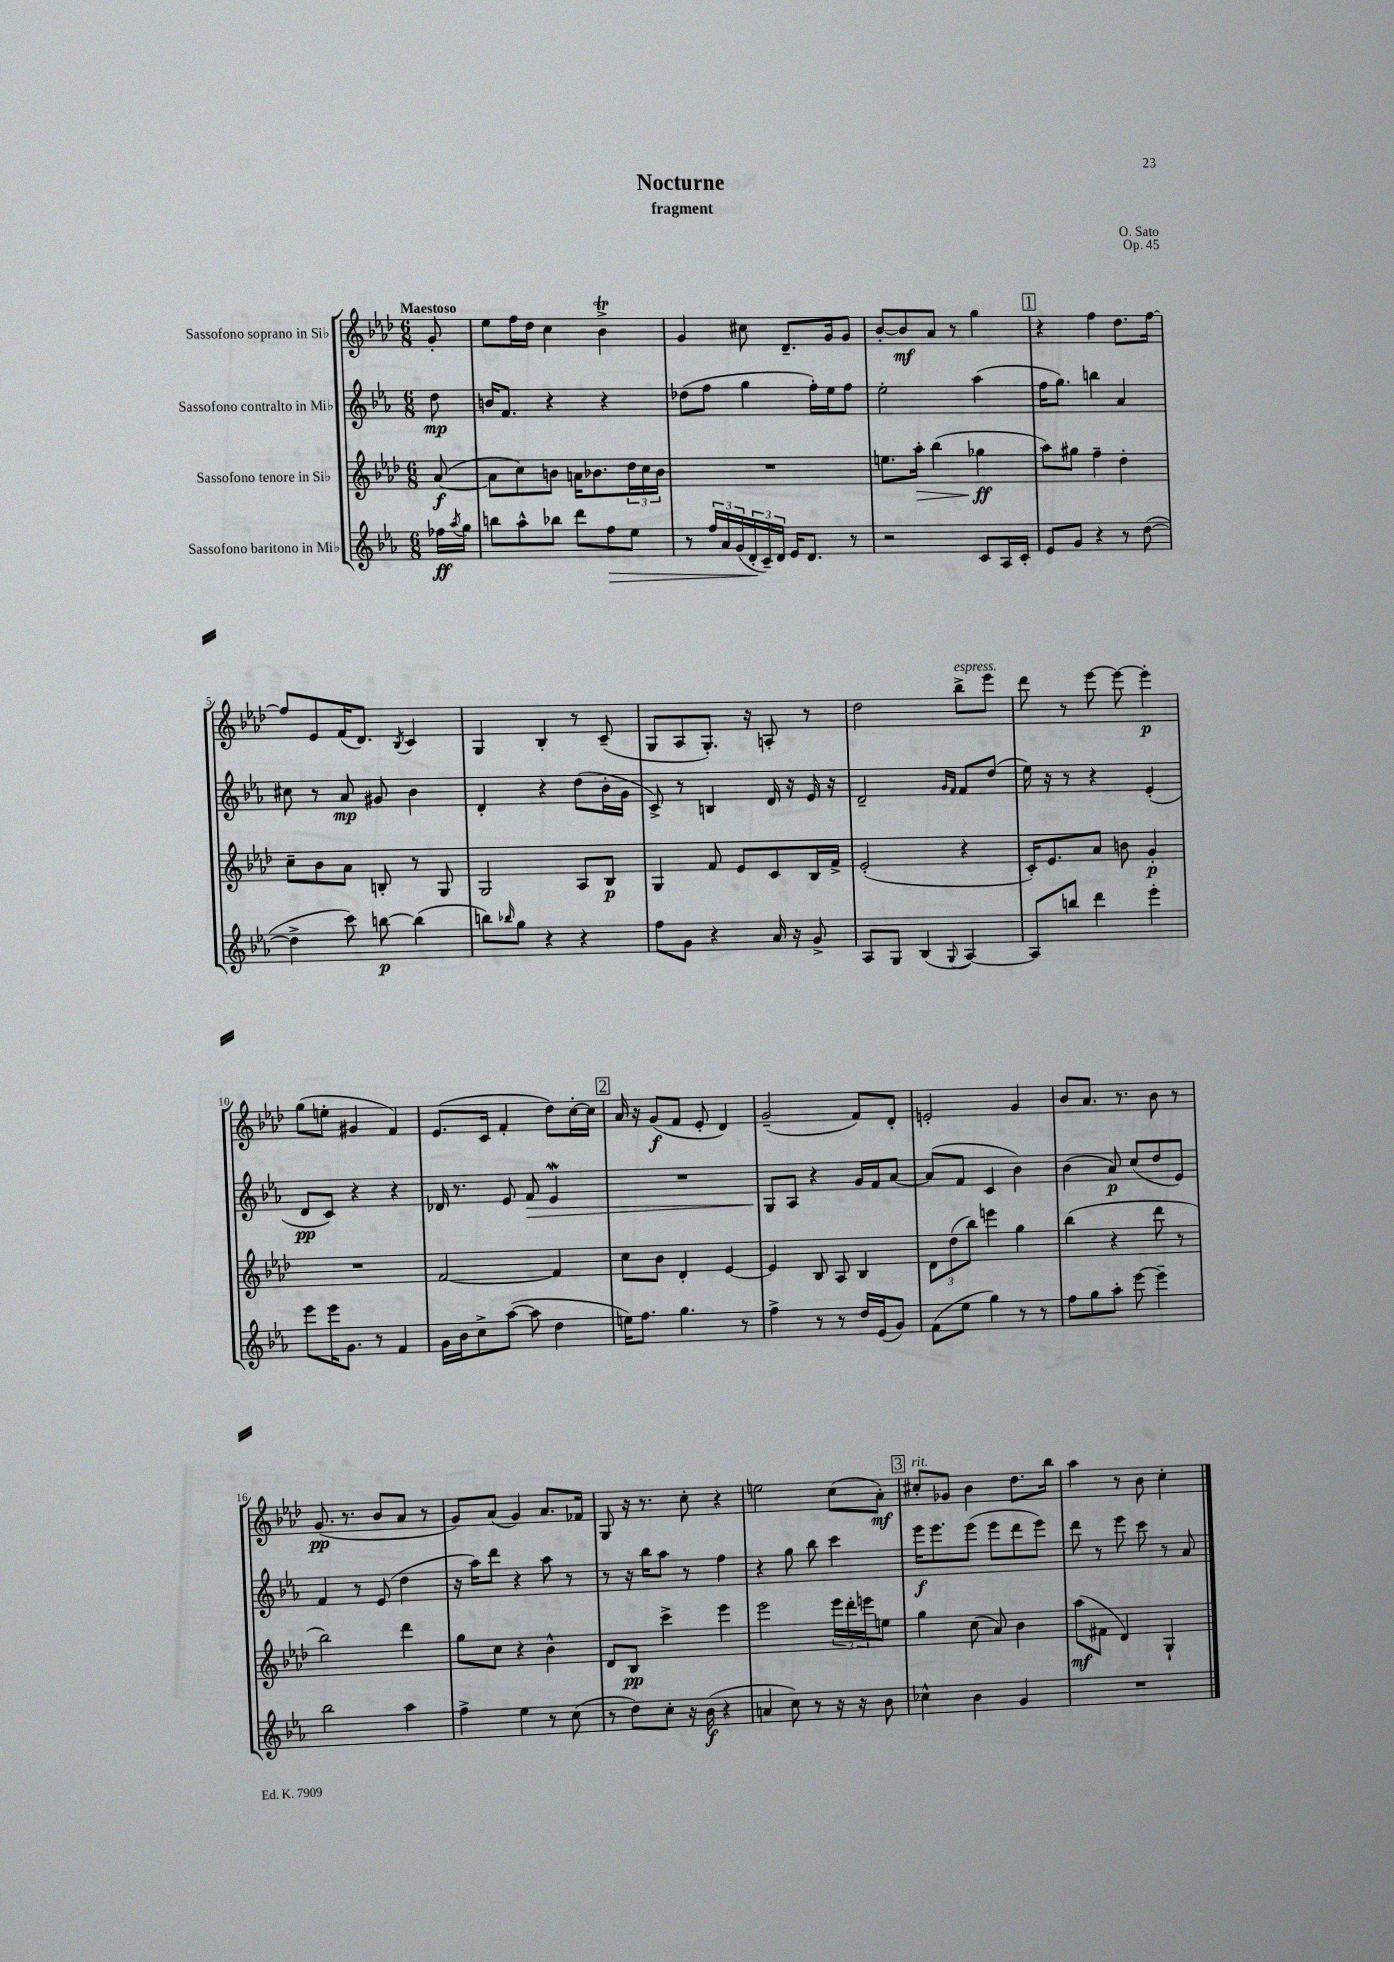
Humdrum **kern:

**kern	**kern	**kern	**kern
*staff4	*staff3	*staff2	*staff1
*clefG2	*clefG2	*clefG2	*clefG2
*k[b-e-a-]	*k[b-e-a-d-]	*k[b-e-a-]	*k[b-e-a-d-]
*M6/8	*M6/8	*M6/8	*M6/8
16ff-	([8a-	8dd	8g'
8qaa-	.	.	.
16gg	.	.	.
=	=	=	=
8bb	8a-]	16b	8ee-
.	.	8.f	.
8aa-^^	8cc)	.	16ff
.	.	.	16dd-
8bb-	8b	4r	4cc
8ddd	16a	.	.
.	8.b-	.	.
8ff	.	4r	4b-^
8ee-	24dd-	.	.
.	24cc	.	.
.	24b-	.	.
=	=	=	=
8r	2.r	(8dd-	4g
24ff	.	8ff	.
24a-	.	.	.
(24g	.	.	.
24d'	.	4gg	8cc#
24c~)	.	.	.
24d	.	.	.
16e-	.	.	8.d-~
8.d	.	.	.
.	.	16ff')	.
.	.	16ee-	16g
8r	.	8ff	8g
=	=	=	=
2r	8.ee	2ee-'	[8b-'
.	.	.	8b-]
.	16aa-'	.	.
.	(4bb-	.	8a-
.	.	.	8r
8c	4gg-	(4aa-	4gg
16A-	.	.	.
16c'	.	.	.
=	=	=	=
8e-	8aa-)	16ff	4r
.	.	8.gg)	.
8g	8gg#	.	.
4r	4ff~	4bb	4ff
8r	4dd-'	4a-	8.dd-
([8dd	.	.	.
.	.	.	[16ff
=	=	=	=
4dd^]	8cc~	8cc#	8ff]
.	8b-	8r	8e-
8ccc)	8a-	8a-	(16f
.	.	.	8.d-)
[8bb	8B'	8g#	.
.	.	.	8qB-
(4bb]	8r	4b-	4c
.	8G	.	.
=	=	=	=
8bb)	2G	4d'	4G
16qqbb-	.	.	.
8gg	.	.	.
4r	.	4r	4B-'
4r	8A-	(8dd	8r
.	8B-	16b-'	(8c~
.	.	16g	.
=	=	=	=
8ff	4G	8c^)	8G
8g	.	8r	8A-
4r	8f	4B	8.G')
.	8e-	.	.
.	.	.	16r
16a-	8c	16d	8A'
16r	.	16r	.
8g^	16B-	16e-	8r
.	16f^	16r	.
=	=	=	=
8A-	(2e-'	2d~	2dd-
8G	.	.	.
(4B-	.	.	.
.	.	16qqg	.
8qqG	.	16qqf	.
[4A-)	4r	8f	8bb-^
.	.	(8dd	8eee-
=	=	=	=
8A-]	16c')	16ee-)	8ddd-
.	8.e-	16r	.
8bb	.	8r	8r
4ddd	8a-	4r	[8eee-
.	8b	.	8eee-_
4eee-'	4g'	(4e-'	4eee-']
=	=	=	=
8eee-	2.r	8d	(8gg
16eee-	.	8c)	8ee'
8.g	.	.	.
.	.	4r	4g#
8r	.	.	.
4f	.	4r	4f)
=	=	=	=
16g	[2f	16d-	(8.e-
16b-	.	8.r	.
8cc^	.	.	.
.	.	.	16c
([8aa-	.	8e-	4f'
8aa-]	.	8f	.
4dd	4f]	4e-	8dd-)
.	.	.	[16cc'
.	.	.	16cc]
=	=	=	=
16ee)	8cc	2.r	16a-
8.ff	.	.	16r
.	8b-	.	(8g
4.gg	4d-'	.	8f
.	.	.	8e-'
.	[4e-	.	4d-)
8r	.	.	.
=	=	=	=
4ff^	4e-]	8G	(2g~
.	.	8A-	.
8r	8B-	4r	.
8r	8A-	.	.
16dd	4B-	16g	8f)
(16e-	.	16f	.
8g)	.	[8a-	8d-'
=	=	=	=
(8f	12d-	(8a-]	2e'
.	(12dd-	.	.
8ee-	.	8f	.
.	12bb-)	.	.
4gg)	4eee	4c	.
8r	4gg	4b-)	4g
8r	.	.	.
=	=	=	=
8ff	(4bb-	(4b-	8b-
8gg	.	.	8.a-
8aa-'	4r	8a-)	.
.	.	.	8.r
[8eee-	.	(8cc	.
4eee-~]	8ddd-	8dd	8b-
.	8r	8e-)	8r
=	=	=	=
2bb-	2bb-)	4f	(8.g
.	.	.	8.r
.	.	8r	.
.	.	(8e-	8b-
4aa-	4ddd-	4dd	8a-
.	.	.	8r
=	=	=	=
4ff^	8gg	16r	8g)
.	.	16aa-)	.
.	8cc	8ddd	(8a-
4ee-	4r	4r	4g)
8r	4b-^^	8aa-	8.a-
(8cc	.	8r	.
.	.	.	16f-
=	=	=	=
8r	8d-	8r	8G
8dd)	8B-	16r	16r
.	.	16bb-	8.r
8cc'	4ccc^	8aa-	.
16r	.	8r	8cc'
(16b-	.	.	.
4r	4eee-	4ff	4r
=	=	=	=
4a	2eee-	4r	2ee
8cc)	.	8gg	.
8r	.	8bb-	.
16r	24eee-	4ccc	(8cc
.	24ddd-'	.	.
16r	.	.	.
.	24eee	.	.
8b-	8ee	.	8a-')
=	=	=	=
4cc-^^	4gg	16eee-	8cc#'
.	.	8.eee-	.
.	.	.	8g-
4b-	(8cc	(8eee-	4b-
.	8a-)	8eee-	.
4g	4b-	8ddd	8.dd-
.	.	8eee-)	.
.	.	.	16bb-
=	=	=	=
2.r	(8aa-	8ddd	4aa-
.	8f#	8r	.
.	4d-)	8eee-	8r
.	.	8ccc	8b-
.	4G`	8r	4cc'
.	.	8a-	.
==	==	==	==
*-	*-	*-	*-
